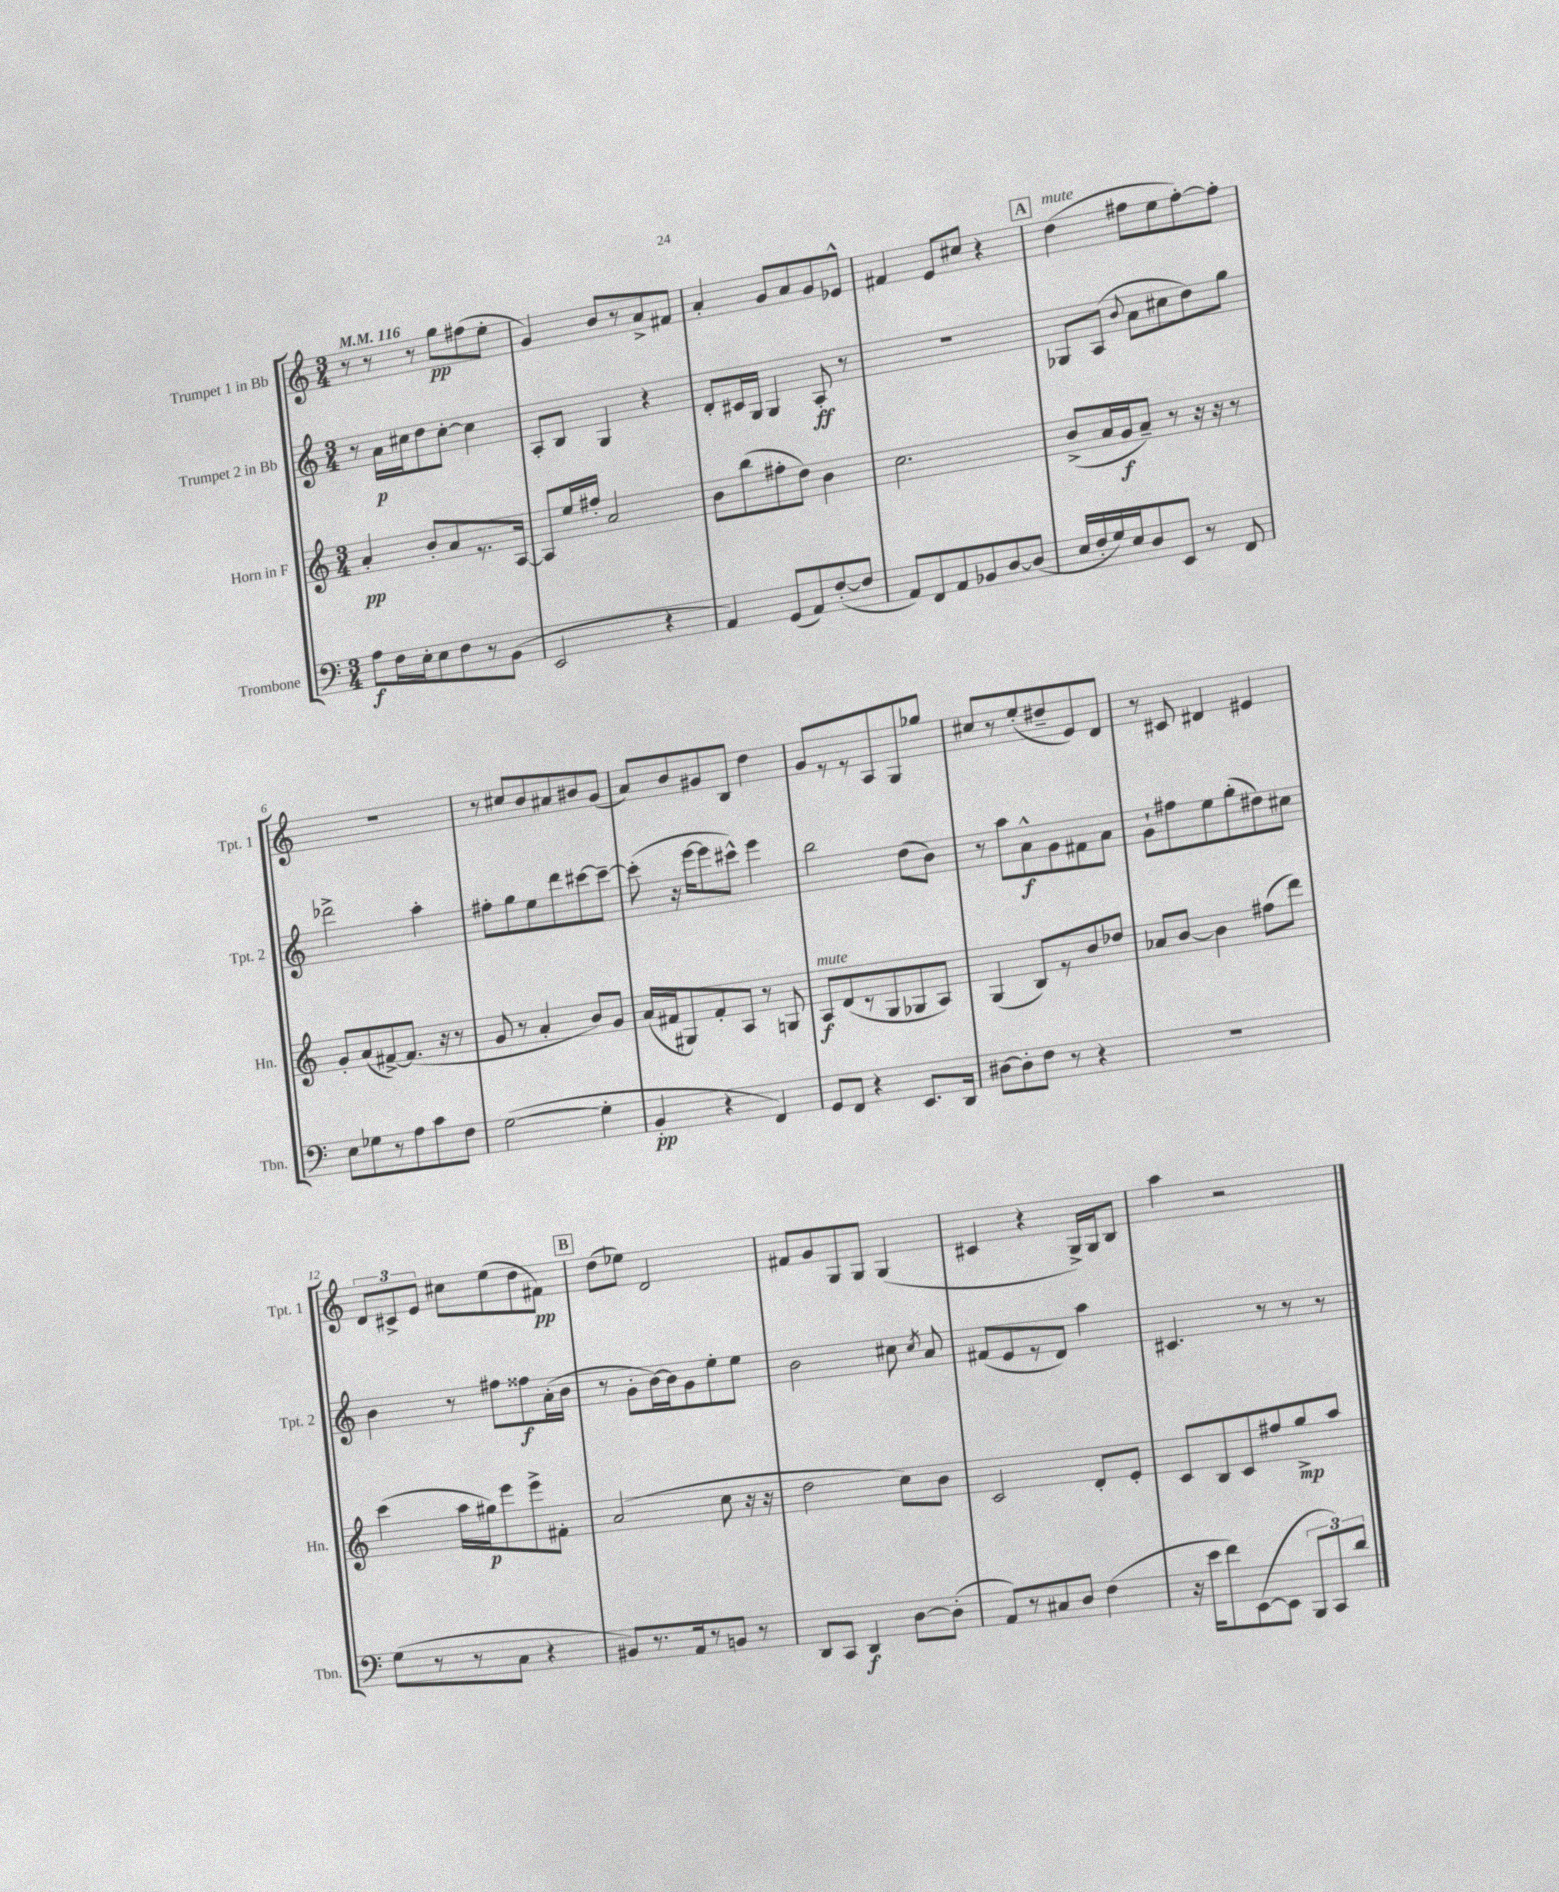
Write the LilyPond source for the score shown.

<<
\new StaffGroup <<
\new Staff = "s0" \with { instrumentName = "Trumpet 1 in Bb" shortInstrumentName = "Tpt. 1" } {
    \clef treble \key c \major \numericTimeSignature \time 3/4 \tempo 4 = 116
    \autoBeamOff r8 r8 r8 g''8[\pp fis''8( e''8]-. |
    g'4) b'8[ r8 a'8-> fis'8] |
    a'4-. g'8[ a'8 g'8 ees'8]-^ |
    fis'4 e'8[ cis''8] r4 |
    \mark \markup { \box "A" } d''4^\markup { \italic "mute" }( fis''8[ e''8 fis''8~-.) fis''8]-. |
    R2. |
    r8 cis''8[ b'8 ais'8 bis'8 g'8]( |
    a'8[) b'8 gis'8 b8] d''4 |
    g'8[ r8 r8 a8 g8 ges''8] |
    cis''8[ r8 e''8-.( dis''8-- e'8) d'8] |
    r8 cis'8 dis'4 eis'4 |
    \tuplet 3/2 { d'8[ cis'8-> e'8] } cis''8[ e''8( d''8 fis'8]\pp) |
    \mark \markup { \box "B" } d''8[( ees''8]) d'2 |
    fis'8[ g'8 g8 g8] g4( |
    cis'4 r4 g16[->) g16 b8] |
    a''4 r2 \bar "|." |
}
\new Staff = "s1" \with { instrumentName = "Trumpet 2 in Bb" shortInstrumentName = "Tpt. 2" } {
    \clef treble \key c \major \numericTimeSignature \time 3/4
    \autoBeamOff r8 a'16[\p cis''16 d''8 cis''8]~-. cis''4 |
    a8[-. b8] g4 r4 |
    d'8[-. cis'16 g16] g4 a8-.\ff r8 |
    R2. |
    \mark \markup { \box "A" } ges8[ a8]( \appoggiatura { b'8 } a'8[ cis''8 d''8) g''8] |
    des'''2-> a''4-. |
    fis''8[-. g''8 e''8 d'''8 cis'''8~ cis'''8]~-- |
    cis'''8-.( r16 e'''16[~ e'''8 cis'''8]-^) e'''4 |
    b''2 d''8[( b'8]) |
    r8 a''8[ a'8-^\f g'8 fis'8 a'8] |
    g'8[-! fis''8 e''8 g''8-.( dis''8) cis''8] |
    b'4 r8 fis''8[ fisis''8\f a'16-.( b'16] |
    \mark \markup { \box "B" } r8 g'8[-. b'16~) b'16 g'8 e''8-. e''8] |
    b'2 cis''8 \acciaccatura { cis''8 } a'8 |
    fis'8[( e'8 r8 d'8]) a''4 |
    cis'4. r8 r8 r8 \bar "|." |
}
\new Staff = "s2" \with { instrumentName = "Horn in F" shortInstrumentName = "Hn." } {
    \clef treble \key c \major \numericTimeSignature \time 3/4
    \autoBeamOff a'4-.\pp b'8[-. a'8 r8. a16]~ |
    a8[ e''16 fis''16]-. a'2 |
    b'8[ b''8( fis''8-. d''8]) b'4 |
    c''2. |
    \mark \markup { \box "A" } b'8[->( a'16 g'16\f a'8]--) r8 r16 r16 r8 |
    g'8[-. a'8( fis'8~->) fis'8.]( r16 r8 |
    g'8 r8 a'4-. b'8[) g'8] |
    a'16[( fis'16 gis8) fis'8-. a8] r8 g8 |
    a8[\f^\markup { \italic "mute" } d'8( r8 g8 ges8 a8]) |
    g4( b8[) r8 b'8 des''8] |
    aes'8[ b'8]~ b'4 fis''8[( d'''8]) |
    c'''4( a''16[ gis''16\p) e'''8 e'''8-> fis'8]-. |
    \mark \markup { \box "B" } a'2( c''8 r16 r16 |
    d''2 c''8[) b'8] |
    c'2 d'8[-. e'8]-. |
    c'8[ b8 c'8 fis''8 g''8->\mp a''8] \bar "|." |
}
\new Staff = "s3" \with { instrumentName = "Trombone" shortInstrumentName = "Tbn." } {
    \clef bass \key c \major \numericTimeSignature \time 3/4
    \autoBeamOff a8[\f f16 e16-. e8 f8 r8 b,8]( |
    e,2 r4 |
    a,4) g,8[( a,8) f8~-.( f8] |
    a,8[) f,8 a,8 bes,8 d8~ d8]( |
    \mark \markup { \box "A" } e16[ f16-. g16) e16 d8 e,8] r8 f,8 |
    e8[ ges8 r8 a8 c'8 f8] |
    g2~( g4-. |
    b,4-.\pp r4 f,4) |
    g,8[ f,8] r4 e,8.[ d,16] |
    dis8[~ dis8-. f8] r8 r4 |
    R2. |
    g8[( r8 r8 c8] r4 |
    \mark \markup { \box "B" } bis,8[) r8. a,16 r8 b,8] r8 |
    d,8[ c,8] d,4\f d8[~ d8]-.( |
    a,8[) r8 cis8 d8] f4( |
    r16 e'16[ f'8) e,8~( e,8] \tuplet 3/2 { b,,8[ c,8) d'8] } \bar "|." |
}
>>
>>
